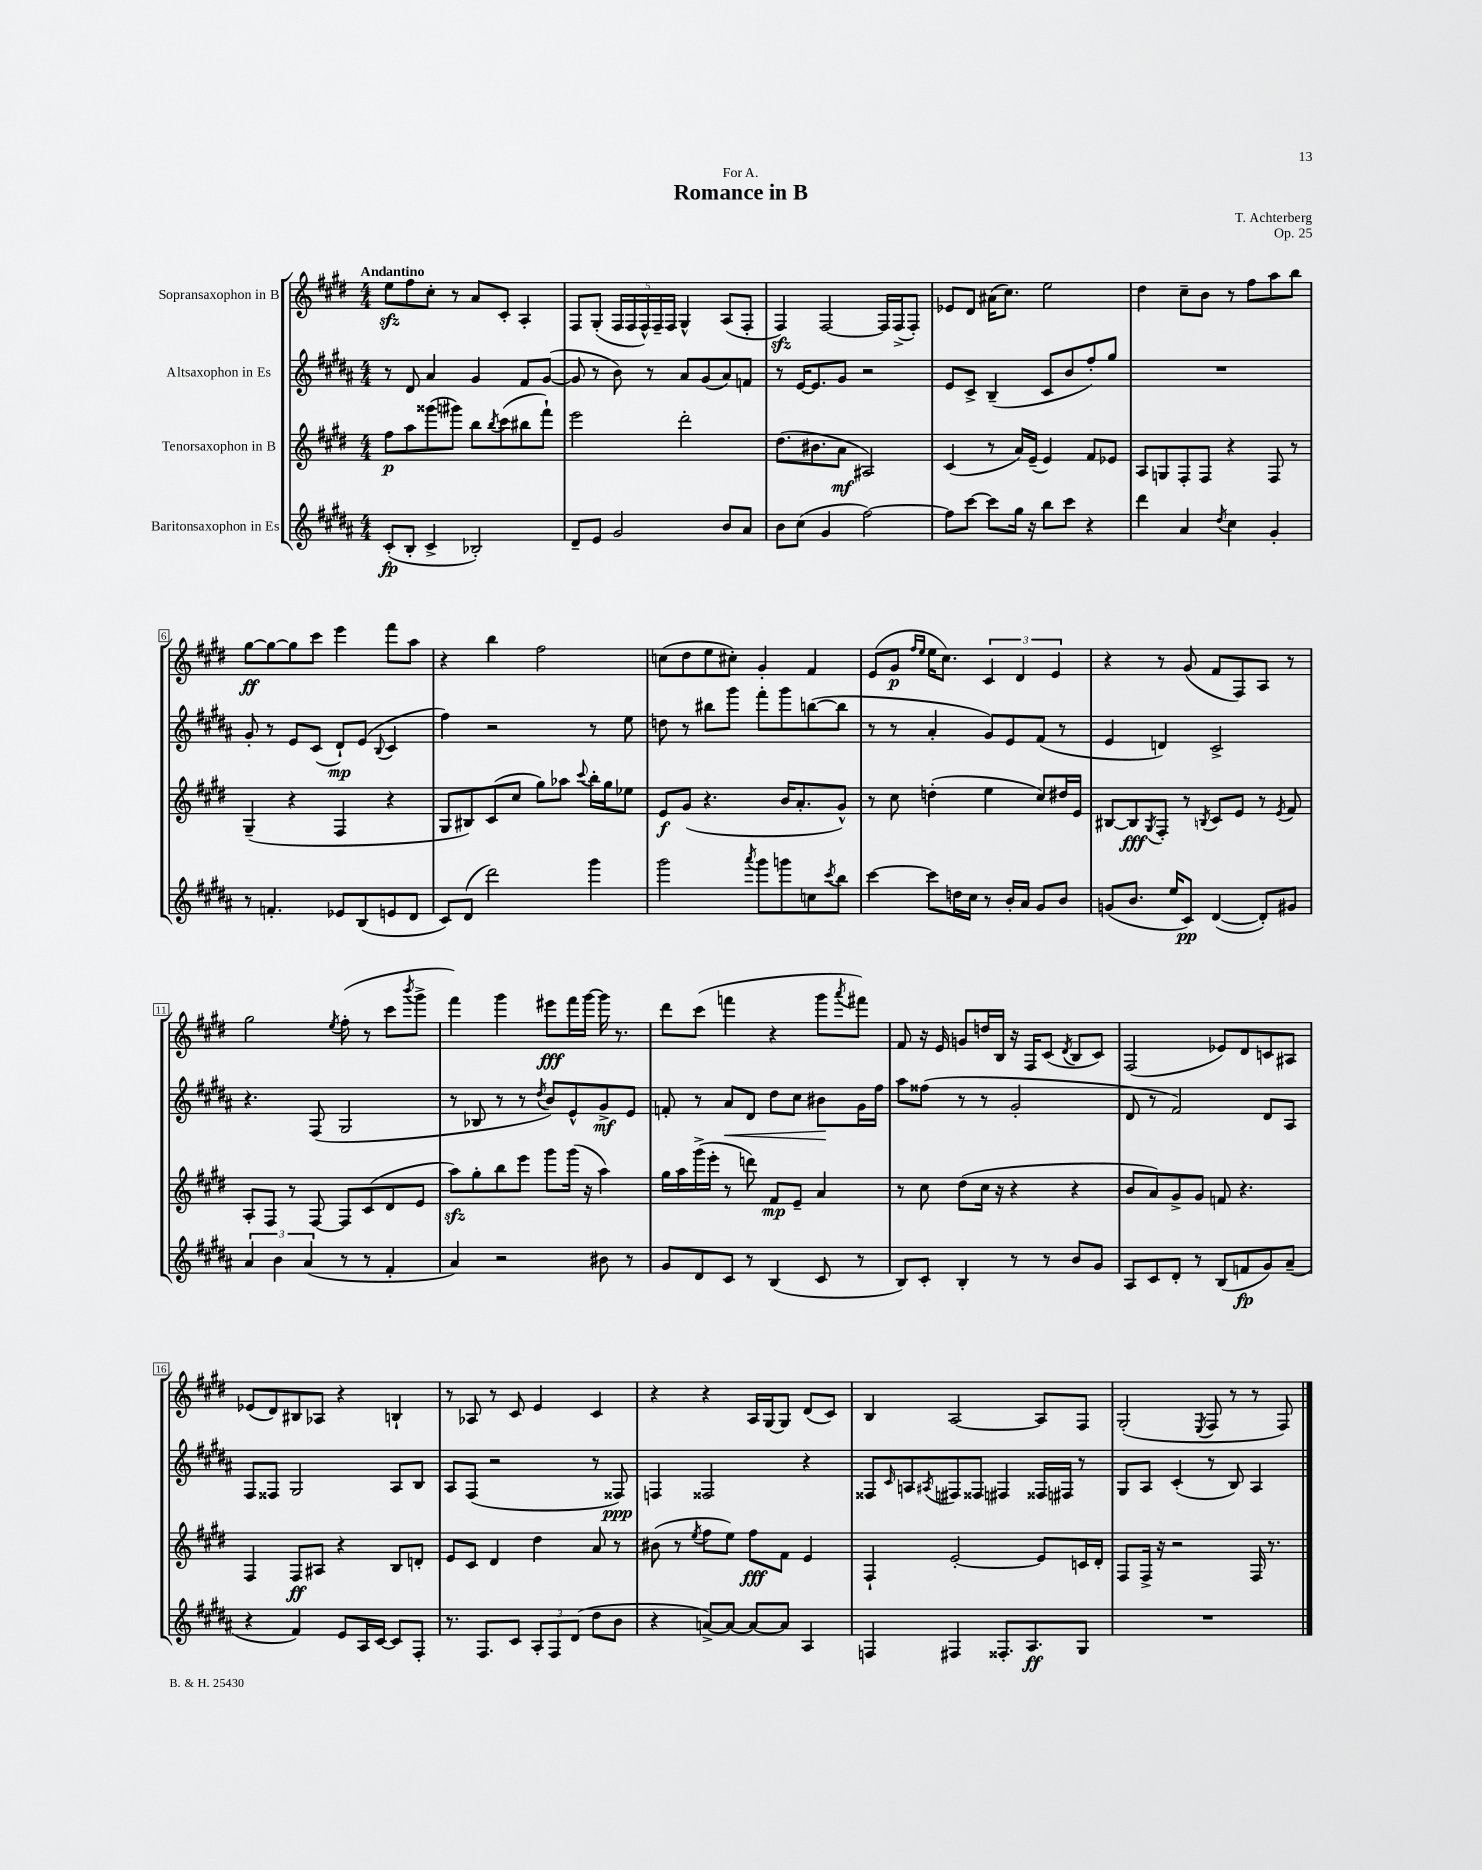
\header { title = "Romance in B" composer = "T. Achterberg" dedication = "For A." opus = "Op. 25" }
<<
\new StaffGroup <<
\new Staff = "s0" \with { instrumentName = "Sopransaxophon in B" } {
    \clef treble \key e \major \numericTimeSignature \time 4/4 \tempo "Andantino"
    e''8\sfz fis''8 cis''8-. r8 a'8 cis'8-. a4-. |
    fis8 gis8-.( \tuplet 5/4 { fis16 fis16 fis16-^) fis16-- fis16 } gis4-^ a8( fis8-. |
    fis4\sfz) fis2~ fis16 fis16->( fis8-.) |
    ees'8 dis'8 ais'16( cis''8.) e''2 |
    dis''4 cis''8-- b'8 r8 fis''8 a''8 b''8 |
    gis''8~\ff gis''8~ gis''8 cis'''8 e'''4 fis'''8 a''8 |
    r4 b''4 fis''2 |
    c''8( dis''8 e''8 cis''8-.) gis'4-. fis'4 |
    e'8( gis'8\p \grace { fis''16 e''16 } e''16 cis''8.) \tuplet 3/2 { cis'4 dis'4 e'4 } |
    r4 r8 gis'8( fis'8 fis8) a8 r8 |
    gis''2 \acciaccatura { e''8 } fis''8-.( r8 cis'''8 \acciaccatura { b'''8 } gis'''8-> |
    fis'''4) gis'''4 eis'''8\fff fis'''16 gis'''16~ gis'''16 r8. |
    dis'''8 cis'''8( f'''4 r4 gis'''8 \acciaccatura { a'''8 } fis'''8) |
    fis'8 r16 e'16 g'8 d''16 b16 r16 fis16 cis'8( \acciaccatura { dis'8 } b8 cis'8) |
    fis2( ees'8) dis'8 c'8 ais8 |
    ees'8( dis'8) bis8 aes8 r4 b4-! |
    r8 aes8 r8 cis'8 e'4 cis'4 |
    r4 r4 a16 gis16~ gis8 dis'8( cis'8) |
    b4 a2~ a8 fis8 |
    gis2-.( \acciaccatura { e8 } fis8 r8 r8 fis8) \bar "|." |
}
\new Staff = "s1" \with { instrumentName = "Altsaxophon in Es" } {
    \clef treble \key b \major \numericTimeSignature \time 4/4
    r8 dis'8 ais'4 gis'4 fis'8 gis'8~( |
    gis'8 r8 b'8) r8 ais'8 gis'8( ais'8) f'8 |
    r8 e'16~ e'8. gis'8 r2 |
    e'8 cis'8-> b4--( cis'8 b'8 fis''8-.) gis''8 |
    R1 |
    gis'8-. r8 e'8 cis'8( dis'8-!\mp) e'8( \appoggiatura { b8 } cis'4 |
    fis''4) r2 r8 e''8 |
    d''8 r8 bis''8 gis'''8 fis'''8-. gis'''8 b''8~( b''8 |
    r8 r8 ais'4-. gis'8) e'8 fis'8( r8 |
    e'4 d'4) cis'2-> |
    r4. fis8( gis2 |
    r8 bes8 r8 r8 \acciaccatura { dis''8 } b'8) e'8-^ gis'8->\mf e'8 |
    f'8-. r8 ais'8\< dis'8 dis''8 cis''8 bis'8\! gis'16 fis''16 |
    ais''8 fisis''8( r8 r8 gis'2-. |
    dis'8 r8 fis'2) dis'8 ais8 |
    fis8 fisis8 gis2 ais8 b8 |
    ais8 fis8( r2 r8 fisis8\ppp) |
    f4 fisis2 r4 |
    fisis8 \grace { cis'16 } a8 \acciaccatura { ais8 } fis8 fisis8 fis4 fisis16 fis16 r8 |
    gis8 ais8 cis'4-.( r8 b8) ais4 \bar "|." |
}
\new Staff = "s2" \with { instrumentName = "Tenorsaxophon in B" } {
    \clef treble \key e \major \numericTimeSignature \time 4/4
    fis''8\p a''8 gisis'''8( gis'''8) b''8 \acciaccatura { b''8 } cis'''8( bis''8 fis'''8-!) |
    e'''2 dis'''2-. |
    dis''8.( bis'8. a'8\mf ais2) |
    cis'4( r8 a'16) e'16--( e'4) fis'8 ees'8 |
    a8 g8 fis8-. fis8 r4 fis8 r8 |
    gis4--( r4 fis4 r4 |
    gis8 bis8) cis'8( cis''8 gis''8) aes''8 \appoggiatura { cis'''8 } b''16-. gis''16 ees''8 |
    e'8\f gis'8( r4. b'16 a'8.-. gis'8-^) |
    r8 cis''8 d''4-.( e''4 cis''8) dis''16 e'16 |
    bis8~ bis8\fff \acciaccatura { gis8 } fis8-. r8 \acciaccatura { b8 } cis'8 e'8 r8 \acciaccatura { e'8 } fis'8 |
    a8-. fis8 r8 fis8~ fis8 cis'8( dis'8 e'8 |
    a''8\sfz) gis''8-. b''8 e'''8 gis'''8 gis'''16( r16 a''4) |
    gis''16 a''16 gis'''16->( e'''16-. r8 d'''8) fis'8\mp e'8-- a'4 |
    r8 cis''8 dis''8( cis''16 r16 r4 r4 |
    b'8 a'8) gis'8-> gis'8 f'8 r4. |
    fis4 fis8\ff ais8 r4 b8 d'8-. |
    e'8 cis'8 dis'4 dis''4 a'8 r8 |
    bis'8( r8 \acciaccatura { e''8 } fis''8 e''8) fis''8\fff fis'8 e'4 |
    fis4-! e'2~-. e'8 c'16 dis'16-. |
    fis8 fis16-> r16 r2 fis16 r8. \bar "|." |
}
\new Staff = "s3" \with { instrumentName = "Baritonsaxophon in Es" } {
    \clef treble \key b \major \numericTimeSignature \time 4/4
    cis'8-.\fp( b8-. cis'4-> bes2-.) |
    dis'8-- e'8 gis'2 b'8 ais'8 |
    b'8 cis''8( gis'4 fis''2~) |
    fis''8 cis'''8~ cis'''8 gis''16 r16 b''8 cis'''8 r4 |
    dis'''4 ais'4 \acciaccatura { dis''8 } cis''4 gis'4-. |
    r8 f'4.-. ees'8 b8( e'8 dis'8 |
    cis'8) dis'8( dis'''2) gis'''4 |
    gis'''2 \acciaccatura { ais'''8 } gis'''8 g'''8 c''8 \acciaccatura { cis'''8 } b''8 |
    cis'''4~ cis'''8 d''16 cis''16 r8 b'16-. ais'16 gis'8 b'8 |
    g'8( b'8. e''16 cis'8\pp) dis'4~( dis'8-.) gis'8 |
    \tuplet 3/2 { ais'4 b'4 ais'4( } r8 r8 fis'4-. |
    ais'4) r2 bis'8 r8 |
    gis'8 dis'8 cis'8 r8 b4( cis'8 r8 |
    b8) cis'8-. b4-. r8 r8 b'8 gis'8 |
    ais8 cis'8 dis'8-. r8 b8( f'8\fp gis'8) ais'8--( |
    r4 fis'4) e'8 ais16 cis'16~ cis'8 fis8-. |
    r8. fis8. cis'8 \tuplet 3/2 { ais8-. fis8 dis'8( } dis''8 b'8 |
    r4 a'8~->) a'8~ a'8~ a'8 ais4 |
    f4 fis4 fisis8.-. ais8.\ff gis8 |
    R1 \bar "|." |
}
>>
>>
\layout { \context { \Score \override BarNumber.stencil = #(make-stencil-boxer 0.1 0.3 ly:text-interface::print) } }
